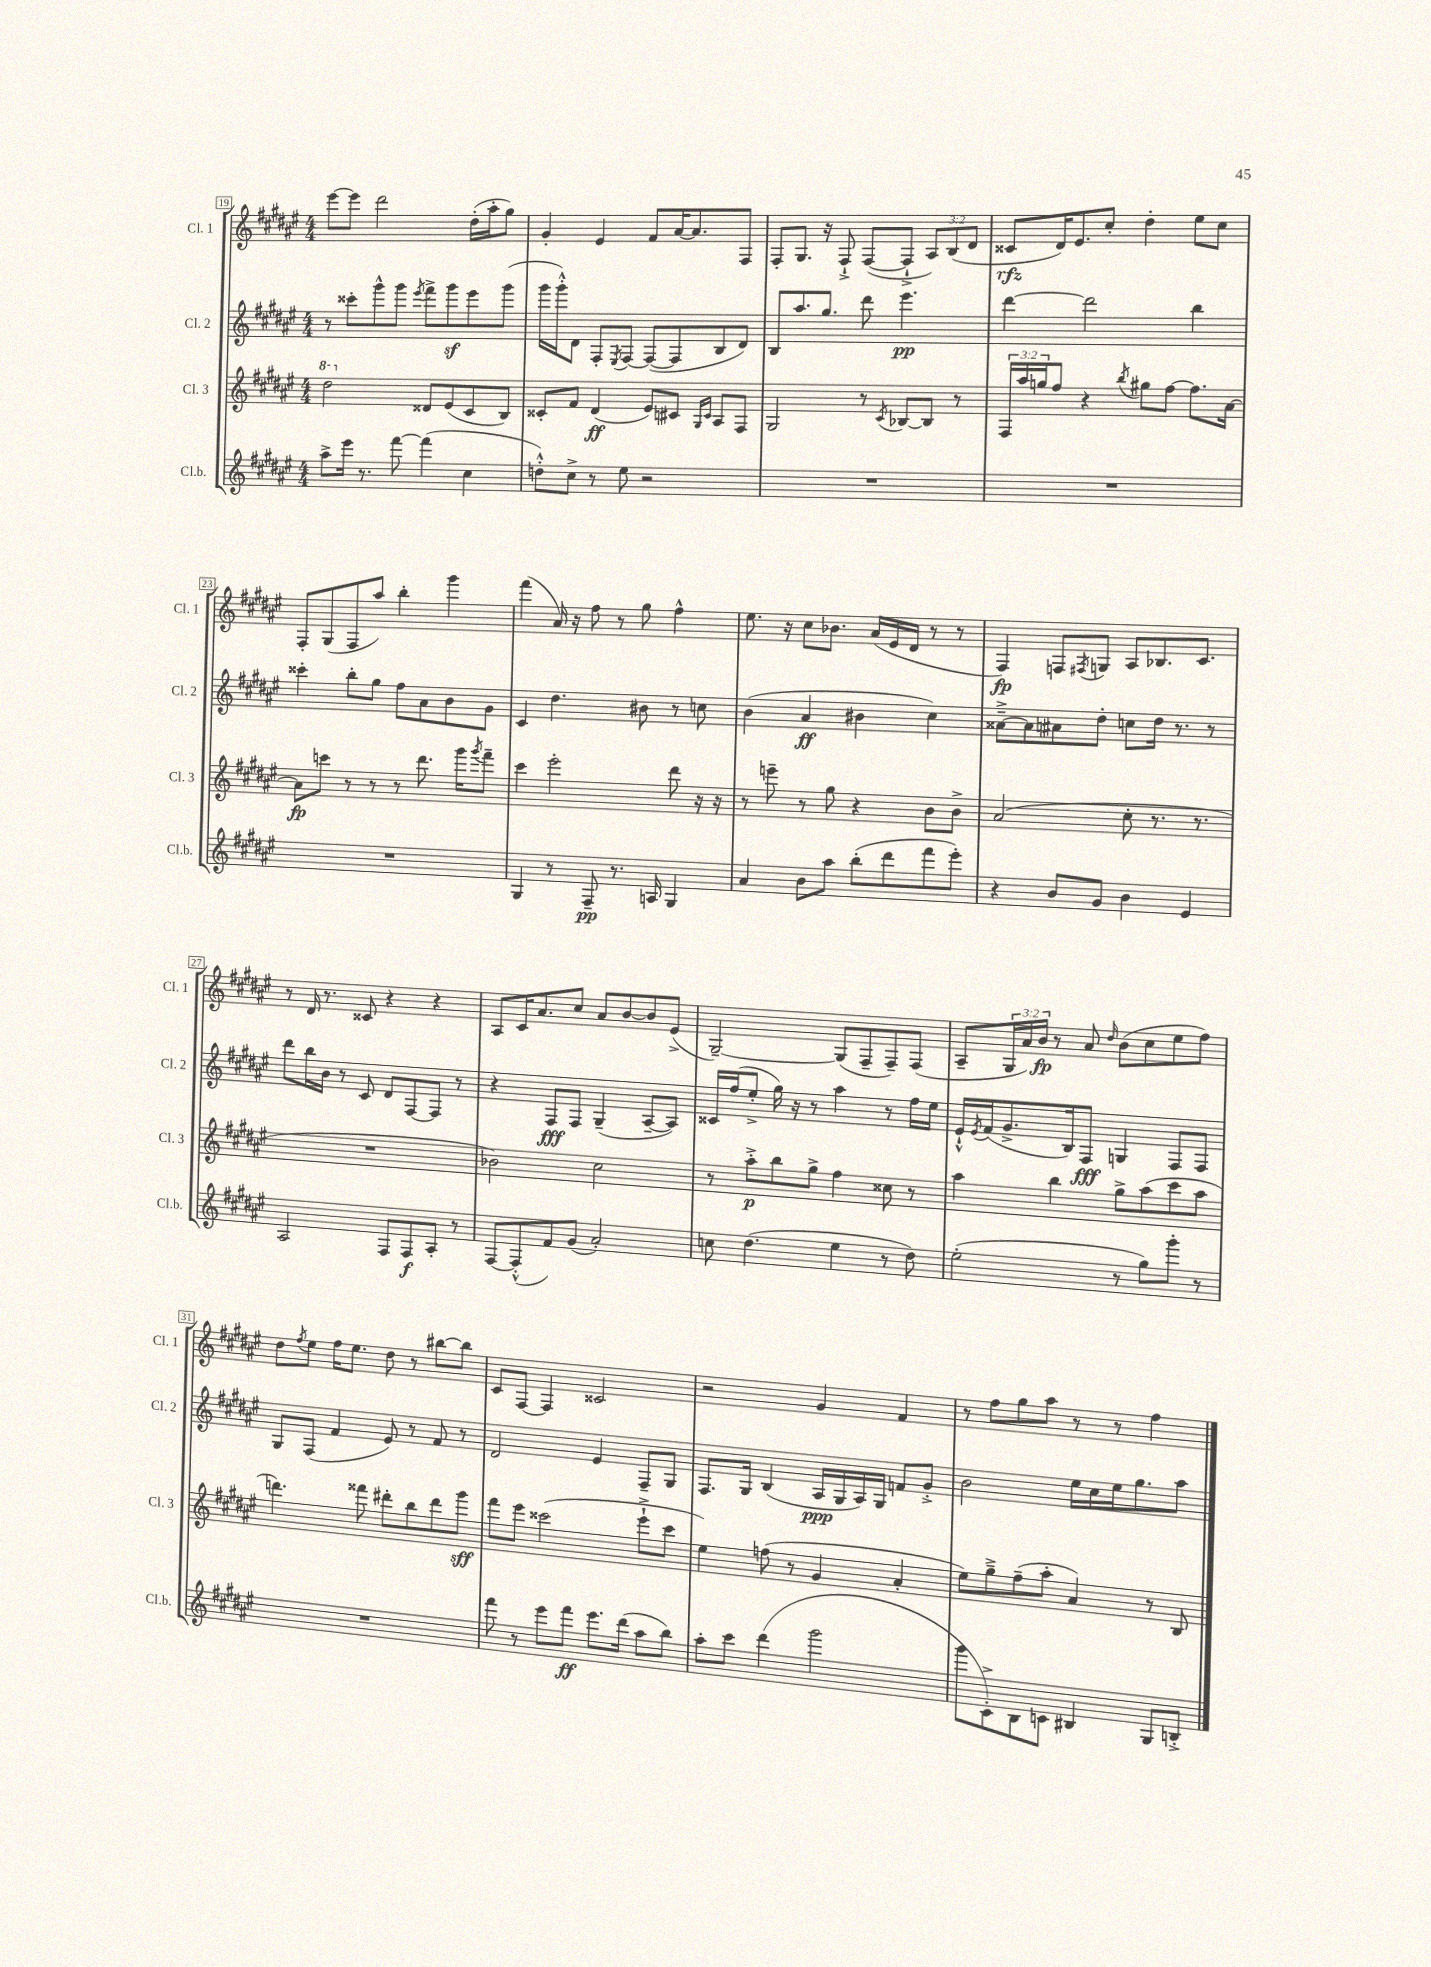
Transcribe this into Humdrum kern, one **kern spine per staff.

**kern	**dynam	**kern	**dynam	**kern	**dynam	**kern	**dynam
*part4	*part4	*part3	*part3	*part2	*part2	*part1	*part1
*staff4	*staff4	*staff3	*staff3	*staff2	*staff2	*staff1	*staff1
*I"Cl.b.	*	*I"Cl. 3	*	*I"Cl. 2	*	*I"Cl. 1	*
*I'Cl.b.	*	*I'Cl. 3	*	*I'Cl. 2	*	*I'Cl. 1	*
*clefG2	*	*clefG2	*	*clefG2	*	*clefG2	*
*k[f#c#g#d#a#e#]	*	*k[f#c#g#d#a#e#]	*	*k[f#c#g#d#a#e#]	*	*k[f#c#g#d#a#e#]	*
*M4/4	*	*M4/4	*	*M4/4	*	*M4/4	*
*	*	*8va	*	*	*	*	*
=19	=19	=19	=19	=19	=19	=19	=19
8aa#^\L	.	2ddd#\	.	8r	.	[8eee#\L	.
16eee#\Jk	.	.	.	8ccc##X'\L	.	8eee#\J]	.
8.r	.	.	.	.	.	.	.
.	.	.	.	8ggg#^^\	.	2ddd#\	.
[8fff#\	.	.	.	8ggg#\J	.	.	.
.	.	.	.	8qeee#/	.	.	.
*	*	*X8va	*	*	*	*	*
(4fff#\]	.	8d##X/L	.	8fff#^\L	.	.	.
.	.	(8e#/	.	8ggg#z\	.	.	.
4cc#\	.	8c#/	.	8eee#\	.	(16dd#'\LL	.
.	.	.	.	.	.	16aa#'\J	.
.	.	8B/J)	.	(8ggg#\J	.	8gg#\J)	.
=20	=20	=20	=20	=20	=20	=20	=20
8ddn'^^\L)	.	8c##X'/L	.	16ggg#\LL	.	4g#'/	.
.	.	.	.	16ggg#'^^\J)	.	.	.
8cc#^\J	.	8f#/J	.	8d#\J	.	.	.
8r	.	(4d#/	ff	8F#'/L	.	4e#/	.
.	.	.	.	8qE#/	.	.	.
8ee#\	.	.	.	[8F#/J	.	.	.
2r	.	8e#/L)	.	(8F#/L_	.	8f#/L	.
.	.	8c#X/J	.	8F#/]	.	[16a#/K	.
.	.	.	.	.	.	8.a#/]	.
.	.	16qqG#/LL	.	.	.	.	.
.	.	16qqc#/JJ	.	.	.	.	.
.	.	8A#/L	.	8B/	.	.	.
.	.	8F#/J	.	8d#/J)	.	8F#/J	.
=21	=21	=21	=21	=21	=21	=21	=21
1r	.	2G#/	.	8B/L	.	8F#'/L	.
.	.	.	.	8.aa#/	.	8.G#/J	.
.	.	.	.	8.gg#/J	.	16r	.
.	.	.	.	.	.	8F#`^/	.
.	.	8r	.	8ddd#\	.	([8F#/L	.
.	.	8qc#/	.	.	.	.	.
.	.	[8B-X/L	.	4.eee#\	pp	8F#`^/J]	.
.	.	8B-/J]	.	.	.	12A#/L)	.
.	.	.	.	.	.	(12B/	.
.	.	8r	.	.	.	.	.
.	.	.	.	.	.	12d#/J	.
=22	=22	=22	=22	=22	=22	=22	=22
1r	.	24F#/LL	.	[4ddd#\	.	8c##X/L	rfz
.	.	24aa#/	.	.	.	.	.
.	.	24ggn/J	.	.	.	.	.
.	.	8ff#/J	.	.	.	16d#/K)	.
.	.	.	.	.	.	8.e#/	.
.	.	4r	.	2ddd#\]	.	.	.
.	.	.	.	.	.	8cc#'/J	.
.	.	8qbb/	.	.	.	.	.
.	.	8gg#X\L	.	.	.	4dd#'\	.
.	.	[8ff#\J	.	.	.	.	.
.	.	8.ff#\L]	.	4bb\	.	8ee#\L	.
.	.	.	.	.	.	8cc#\J	.
.	.	[16a#\Jk	.	.	.	.	.
!!LO:LB:g=z
=23	=23	=23	=23	=23	=23	=23	=23
1r	.	8a#\L]	fp	4ccc##X'\	.	8F#'/L	.
.	.	8cccn\J	.	.	.	(8G#/	.
.	.	8r	.	8bb'\L	.	8F#/	.
.	.	8r	.	8gg#\J	.	8aa#/J)	.
.	.	8r	.	8ff#\L	.	4bb'\	.
.	.	8.ddd#\	.	8a#\	.	.	.
.	.	.	.	8b\	.	4ggg#\	.
.	.	16ggg#\KL	.	.	.	.	.
.	.	8qggg#/	.	.	.	.	.
.	.	8fff#~\J	.	8g#\J	.	.	.
=24	=24	=24	=24	=24	=24	=24	=24
4G#/	.	4ccc#\	.	4c#/	.	(4fff#\	.
8r	.	2eee#'\	.	4.dd#\	.	16a#/)	.
.	.	.	.	.	.	16r	.
8F#~/	pp	.	.	.	.	8ff#\	.
8.r	.	.	.	.	.	8r	.
.	.	.	.	8b#X\	.	8gg#\	.
16An/	.	.	.	.	.	.	.
4G#/	.	8ddd#\	.	8r	.	4ff#^^\	.
.	.	16r	.	8ccn\	.	.	.
.	.	16r	.	.	.	.	.
=25	=25	=25	=25	=25	=25	=25	=25
4a#/	.	8r	.	(4b\	.	8.ee#\	.
.	.	8eeen~\	.	.	.	.	.
.	.	.	.	.	.	16r	.
8b\L	.	8r	.	4a#/	ff	8cc#\L	.
8aa#\J	.	8gg#\	.	.	.	8.b-X\J	.
(8bb'\L	.	4r	.	4b#X\	.	.	.
.	.	.	.	.	.	(16a#/LL	.
8ddd#\	.	.	.	.	.	16e#/	.
.	.	.	.	.	.	16d#/JJ	.
8fff#\	.	8b\L	.	4cc#\)	.	8r	.
8eee#'\J)	.	8b^\J	.	.	.	8r	.
=26	=26	=26	=26	=26	=26	=26	=26
4r	.	(2a#/	.	[8a##X~^\L	.	4F#/)	fp
.	.	.	.	8a##\]	.	.	.
8b/L	.	.	.	8a#X\	.	8Fn/L	.
.	.	.	.	.	.	8qF#X/	.
8g#/J	.	.	.	8dd#'\J	.	8Gn/J	.
4b\	.	8cc#'\	.	8ccn\L	.	8A#/L	.
.	.	8.r	.	16dd#\Jk	.	8.B-X/	.
.	.	.	.	8.r	.	.	.
4e#/	.	.	.	.	.	.	.
.	.	8.r	.	.	.	8.c#/J	.
.	.	.	.	8r	.	.	.
!!LO:LB:g=z
=27	=27	=27	=27	=27	=27	=27	=27
2A#/	.	1r	.	8ddd#\L	.	8r	.
.	.	.	.	16bb\L	.	16d#/	.
.	.	.	.	16b\JJ	.	8.r	.
.	.	.	.	8r	.	.	.
.	.	.	.	8c#/	.	8c##X/	.
8F#/L	.	.	.	8d#/L	.	4r	.
8F#/	f	.	.	[8F#/	.	.	.
8A#'/J	.	.	.	8F#/J]	.	4r	.
8r	.	.	.	8r	.	.	.
=28	=28	=28	=28	=28	=28	=28	=28
[8F#/L	.	2b-X\)	.	4r	.	8A#/L	.
(8F#'^^/]	.	.	.	.	.	16c#/K	.
.	.	.	.	.	.	8.a#/	.
8f#/)	.	.	.	8F#/L	fff	.	.
(8g#/J	.	.	.	8F#/J	.	8cc#/J	.
2a#'/)	.	2cc#\	.	(4G#~/	.	8a#/L	.
.	.	.	.	.	.	[8b/	.
.	.	.	.	[8A#~/L	.	8b/]	.
.	.	.	.	8A#/J])	.	(8e#^/J	.
=29	=29	=29	=29	=29	=29	=29	=29
8ccn\	.	8r	.	16c##X/LL	.	[2G#~/)	.
.	.	.	.	(16ff#/J	.	.	.
(4.dd#\	.	8aa#'^\L	p	8ee#'^/J	.	.	.
.	.	8bb\	.	16gg#\)	.	.	.
.	.	.	.	16r	.	.	.
.	.	8gg#^\J	.	8r	.	.	.
4ee#\	.	4ff#\	.	4aa#\	.	(8G#/L]	.
.	.	.	.	.	.	8F#~/	.
8r	.	8cc##X\	.	8r	.	8F#~/)	.
8dd#\)	.	8r	.	16ff#\LL	.	(8F#/J	.
.	.	.	.	16ee#\JJ	.	.	.
=30	=30	=30	=30	=30	=30	=30	=30
(2ee#'\	.	4aa#\	.	16e#`^^/LL	.	8A#~/L	.
.	.	.	.	8qe#/	.	.	.
.	.	.	.	(16f#/J	.	.	.
.	.	.	.	8.g#^/	.	24G#/L	.
.	.	.	.	.	.	24a#/)	.
.	.	.	.	.	.	24b/JJ	fp
.	.	4bb\	.	.	.	8r	.
.	.	.	.	16B/k)	.	.	.
.	.	.	.	8F#/J	fff	8a#/	.
.	.	.	.	.	.	16qqdd#/	.
8r	.	8gg#^\L	.	4Gn/	.	(8b\L	.
8gg#\L)	.	(8aa#\	.	.	.	8cc#\	.
8ggg#'\J	.	8ccc#\	.	8F#/L	.	8ee#\	.
8r	.	8aa#\J	.	8F#/J	.	8ff#\J)	.
!!LO:LB:g=z
=31	=31	=31	=31	=31	=31	=31	=31
1r	.	4.dddn\)	.	8G#/L	.	8dd#\L	.
.	.	.	.	.	.	8qff#/	.
.	.	.	.	(8F#/J	.	8ee#\J	.
.	.	.	.	4f#/	.	16ff#\KL	.
.	.	.	.	.	.	8.ee#\J	.
.	.	8fff##X\	.	.	.	.	.
.	.	8ddd#X'\L	.	8e#/)	.	8dd#\	.
.	.	8bb\	.	8r	.	8r	.
.	.	8ddd#\	.	8f#/	.	[8bb#X\L	.
.	.	8ggg#\J	sff	8r	.	8bb#\J]	.
=32	=32	=32	=32	=32	=32	=32	=32
8fff#\	.	8fff#\L	.	2d#/	.	8c#/L	.
8r	.	8eee#\J	.	.	.	[8F#/J	.
8eee#\L	.	(2ccc##X\	.	.	.	4F#/]	.
8fff#\J	ff	.	.	.	.	.	.
8.eee#\L	.	.	.	4e#/	.	2c##X/	.
(16ddd#\Jk	.	.	.	.	.	.	.
8aa#\L	.	8eee#`^\L	.	8F#~/L	.	.	.
8bb\J)	.	8ccc##\J	.	8G#/J	.	.	.
=33	=33	=33	=33	=33	=33	=33	=33
8aa#'\L	.	4ee#\)	.	8.F#/L	.	2r	.
8ccc#\J	.	.	.	.	.	.	.
.	.	.	.	16G#/Jk	.	.	.
(4ddd#\	.	(8ffn\	.	(4B/	.	.	.
.	.	8r	.	.	.	.	.
2ggg#\	.	4g#/	.	16A#/LL	ppp	4g#/	.
.	.	.	.	16G#/	.	.	.
.	.	.	.	16A#/)	.	.	.
.	.	.	.	16G#/JJ	.	.	.
.	.	4a#'/	.	8fn/L	.	4f#/	.
.	.	.	.	8g#'^/J	.	.	.
=34	=34	=34	=34	=34	=34	=34	=34
8ggg#\L	.	8ee#\L)	.	2b\	.	8r	.
8c#'^\)	.	8gg#~^\	.	.	.	8ff#\L	.
8B\	.	(8ff#~\	.	.	.	8gg#\	.
8cn\J	.	8aa#'\J	.	.	.	8aa#\J	.
4B#X/	.	4a#/)	.	16ee#\LL	.	8r	.
.	.	.	.	16cc#\	.	.	.
.	.	.	.	16ee#\J	.	8r	.
.	.	.	.	8.gg#\	.	.	.
8G#/L	.	8r	.	.	.	4ff#\	.
8Bn'^/J	.	8B/	.	8aa#\J	.	.	.
==	==	==	==	==	==	==	==
*-	*-	*-	*-	*-	*-	*-	*-
